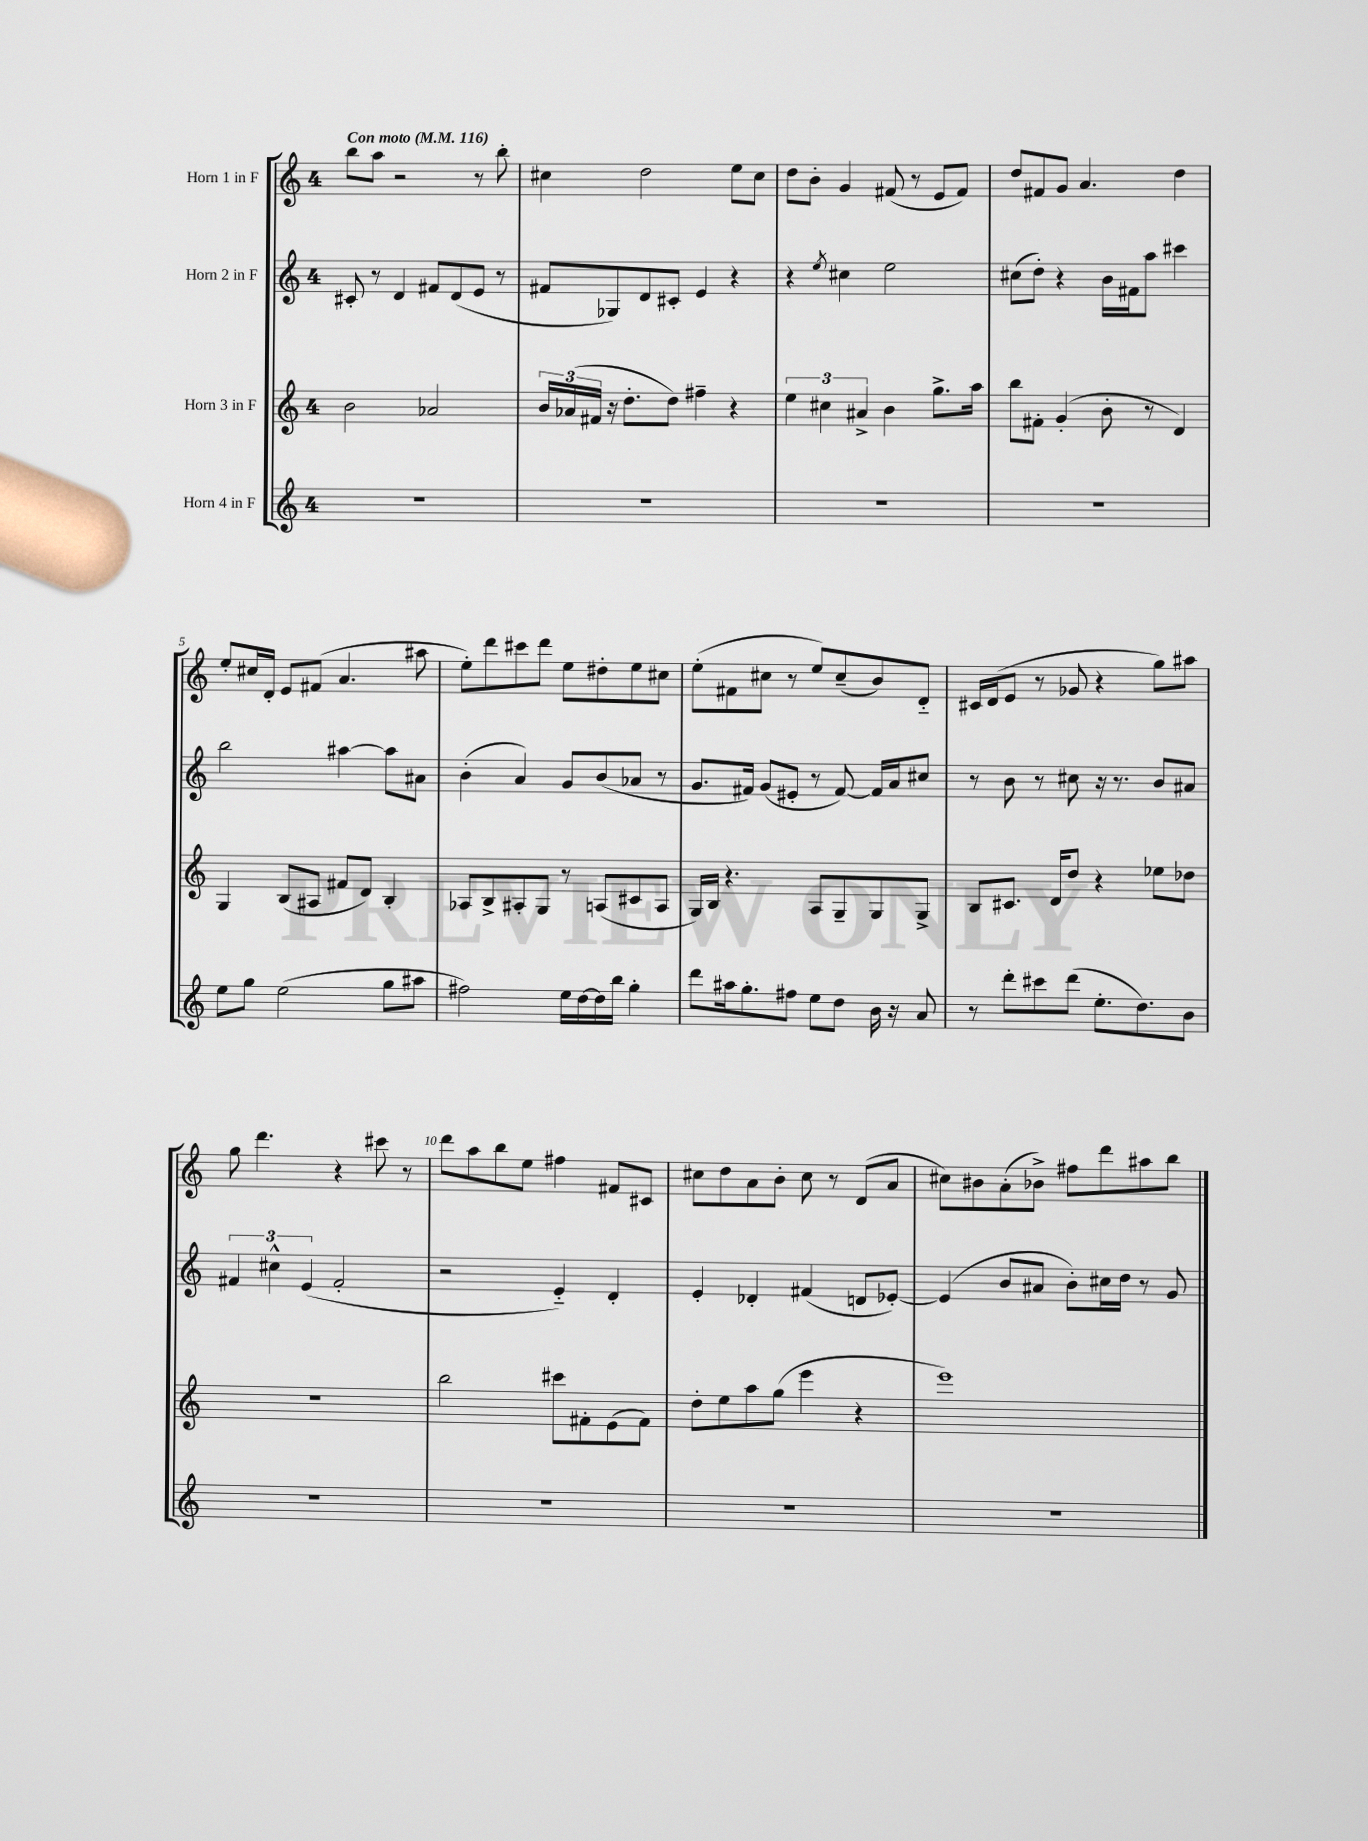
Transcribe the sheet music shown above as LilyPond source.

<<
\new StaffGroup <<
\new Staff = "s0" \with { instrumentName = "Horn 1 in F" } {
    \clef treble \key c \major \once \override Staff.TimeSignature.style = #'single-digit \time 4/4 \tempo "Con moto" 4 = 116
    b''8 a''8 r2 r8 b''8-. |
    cis''4 d''2 e''8 cis''8 |
    d''8 b'8-. g'4 fis'8( r8 e'8 fis'8) |
    d''8 fis'8 g'8 a'4. d''4 |
    e''8-. cis''16 d'16-. e'8 fis'8( a'4. ais''8 |
    e''8-.) d'''8 cis'''8 d'''8 e''8 dis''8-. e''8 cis''8 |
    e''8-.( fis'8 cis''8 r8 e''8) cis''8--( b'8) d'8-_ |
    cis'16 d'16( e'8 r8 ges'8 r4 g''8) ais''8 |
    g''8 d'''4. r4 cis'''8 r8 |
    d'''8 a''8 b''8 e''8 fis''4 fis'8 cis'8 |
    cis''8 d''8 a'8 b'8-. cis''8 r8 d'8( a'8 |
    cis''8) bis'8 a'8-.( bes'8->) fis''8 d'''8 ais''8 b''8 \bar "|." |
}
\new Staff = "s1" \with { instrumentName = "Horn 2 in F" } {
    \clef treble \key c \major \once \override Staff.TimeSignature.style = #'single-digit \time 4/4
    cis'8-. r8 d'4 fis'8 d'8( e'8 r8 |
    fis'8 ges8) d'8 cis'8-. e'4 r4 |
    r4 \acciaccatura { e''8 } cis''4 e''2 |
    cis''8( d''8-.) r4 b'16 fis'16 a''8 cis'''4 |
    b''2 ais''4~ ais''8 ais'8 |
    b'4-.( a'4) g'8 b'8( aes'8 r8 |
    g'8. fis'16) g'8( eis'8-. r8 fis'8~) fis'16 a'16 cis''8 |
    r8 b'8 r8 cis''8 r16 r8. b'8 ais'8 |
    \tuplet 3/2 { fis'4 cis''4-^ e'4( } fis'2-. |
    r2 e'4-_) d'4-. |
    e'4-. des'4-. fis'4( d'8 ees'8~-.) |
    ees'4( b'8 ais'8 b'8-.) cis''16 d''16 r8 g'8 \bar "|." |
}
\new Staff = "s2" \with { instrumentName = "Horn 3 in F" } {
    \clef treble \key c \major \once \override Staff.TimeSignature.style = #'single-digit \time 4/4
    b'2 aes'2 |
    \tuplet 3/2 { b'16 aes'16( fis'16 } r16 d''8.-. d''8) fis''4-- r4 |
    \tuplet 3/2 { e''4 cis''4 ais'4-> } b'4 g''8.-> a''16 |
    b''8 fis'8-. g'4-.( b'8-. r8 d'4) |
    g4 b8( ais8 fis'8 d'8) b4-. |
    aes8 b8-> ais8-. g8 r8 a8( cis'8 a8 |
    g16) b16 r4. a8 g8-- g8 g8-> |
    b8 cis'8. d'16 d''8 r4 ees''8 des''8 |
    r1 |
    b''2 cis'''8 fis'8-. e'8( fis'8) |
    d''8-. e''8 a''8 g''8( e'''4 r4 |
    e'''1) \bar "|." |
}
\new Staff = "s3" \with { instrumentName = "Horn 4 in F" } {
    \clef treble \key c \major \once \override Staff.TimeSignature.style = #'single-digit \time 4/4
    R1 |
    R1 |
    R1 |
    R1 |
    e''8 g''8 e''2( g''8 ais''8 |
    fis''2) e''16 d''16~ d''16 b''16 g''4-. |
    d'''8 ais''16 g''8.-. fis''8 e''8 d''8 b'16 r16 a'8 |
    r8 d'''8-. cis'''8 d'''8( e''8.-. d''8.) b'8 |
    R1 |
    R1 |
    R1 |
    R1 \bar "|." |
}
>>
>>
\layout { \context { \Score \override BarNumber.break-visibility = ##(#f #t #t) barNumberVisibility = #(every-nth-bar-number-visible 5) } }
